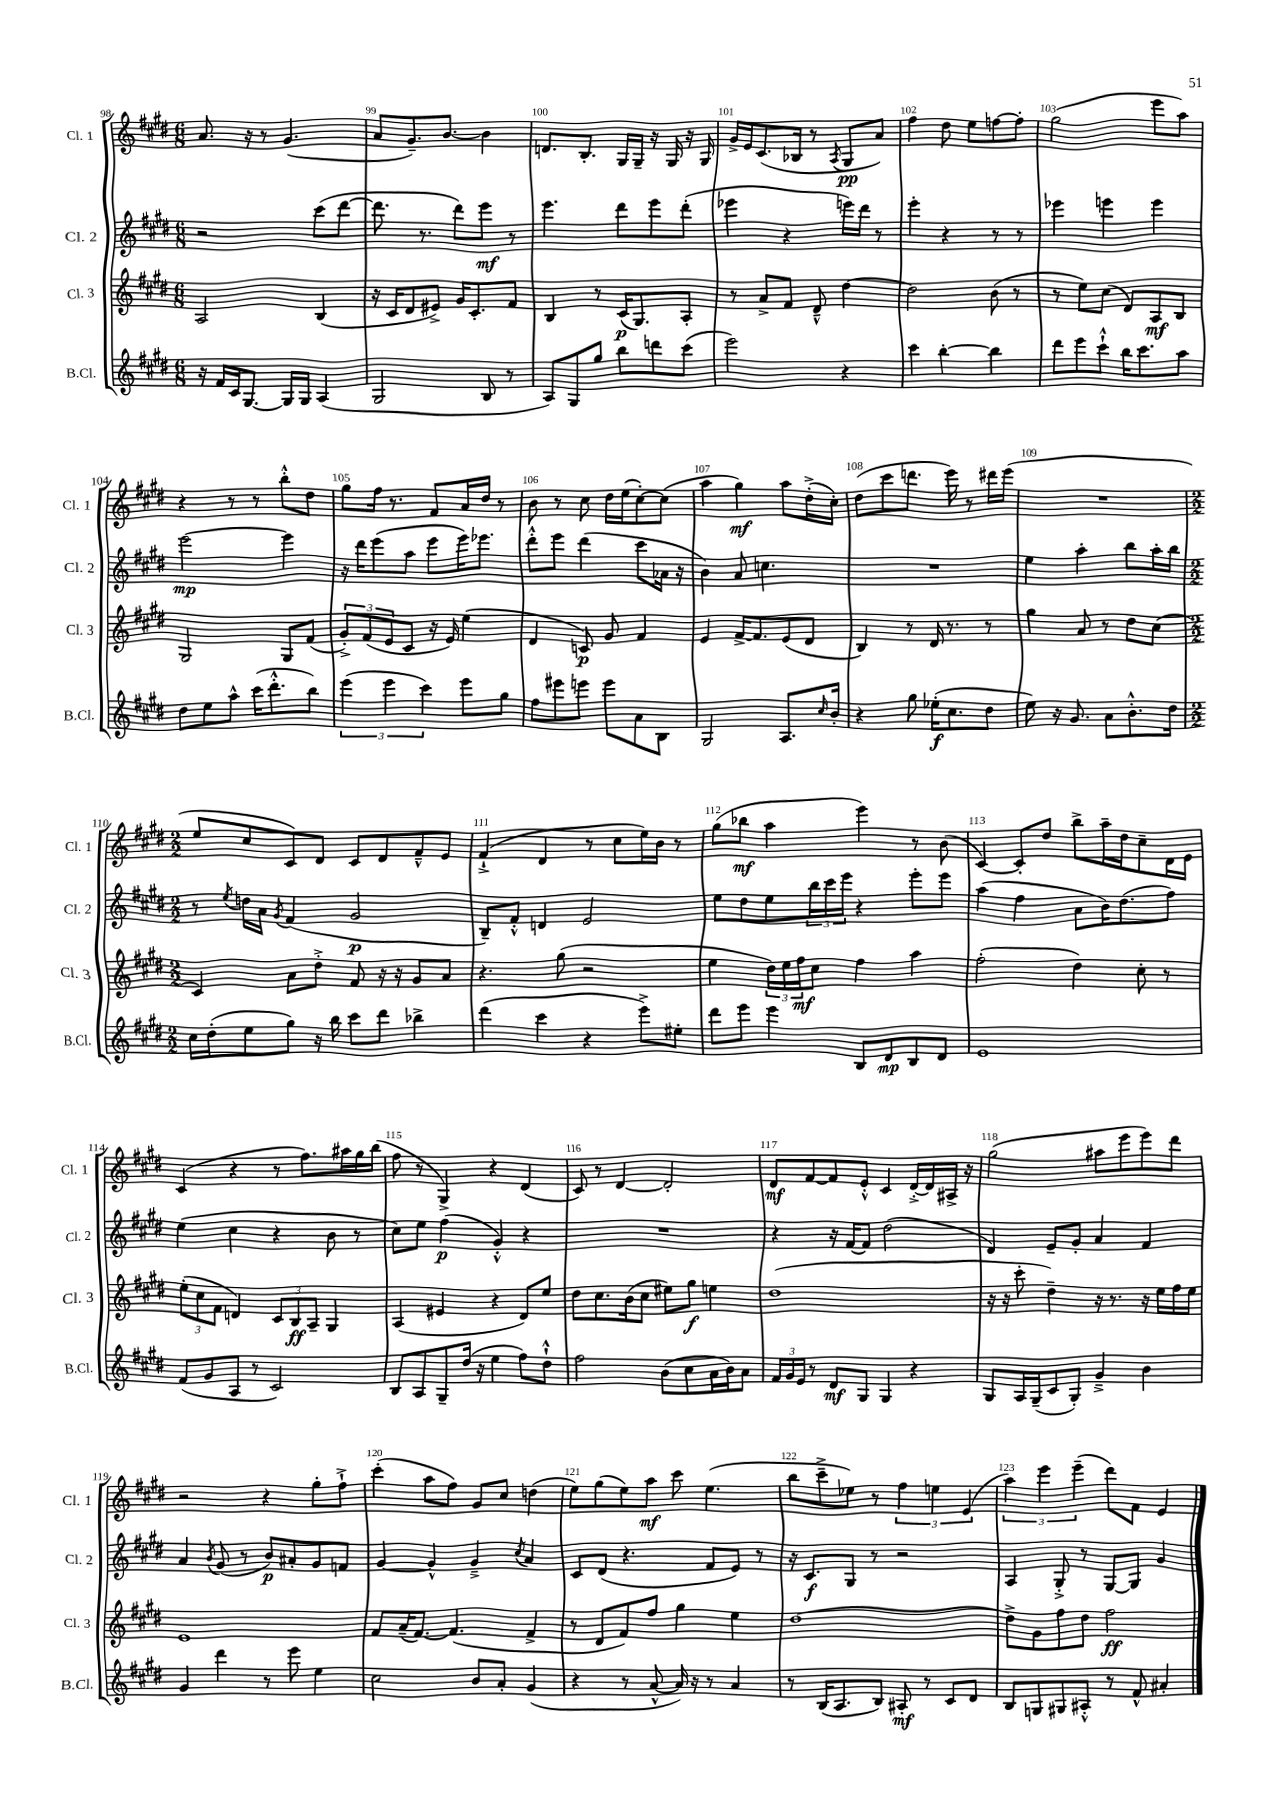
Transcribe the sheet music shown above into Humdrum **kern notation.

**kern	**kern	**kern	**kern
*staff4	*staff3	*staff2	*staff1
*clefG2	*clefG2	*clefG2	*clefG2
*k[f#c#g#d#]	*k[f#c#g#d#]	*k[f#c#g#d#]	*k[f#c#g#d#]
*M6/8	*M6/8	*M6/8	*M6/8
16r	2A	2r	8.a
16f#	.	.	.
16c#	.	.	.
[8.G#	.	.	16r
.	.	.	8r
16G#]	.	.	(4.g#
16G#	.	.	.
(4A	(4B	(8ccc#	.
.	.	[8ddd#	.
=	=	=	=
2G#	16r	8.ddd#]	8a
.	16c#	.	.
.	8d#	.	8.g#~)
.	.	8.r	.
.	8e#^)	.	.
.	.	.	[8.b
.	16g#	8ddd#)	.
.	8.c#'	.	.
8B	.	8eee	4b]
8r	8f#	8r	.
=	=	=	=
8A)	4B	4.eee	8.d
8G#	.	.	.
.	.	.	8.B'
8gg#	8r	.	.
8bb	(16c#	8ddd#	16G#
.	8.G#)	.	16G#~
8ddd	.	8eee	16r
.	.	.	16G#
(8ccc#	8A'	(8ddd#'	16r
.	.	.	16G#
=	=	=	=
2eee)	8r	4eee-	16g#^
.	.	.	16e
.	8a^	.	(8.c#
.	8f#	4r	.
.	.	.	16B-
.	8d#~^^	.	8r
.	.	.	8qA
4r	[4dd#	16eee)	8G#
.	.	16ddd#	.
.	.	8r	8a)
=	=	=	=
4ccc#	2dd#]	4eee'	4ff#
[4bb'	.	4r	8dd#
.	.	.	8ee
4bb]	(8b	8r	[8ff
.	8r	8r	8ff']
=	=	=	=
8ddd#	8r	4eee-	(2gg#
8eee	8ee)	.	.
8ccc#`^^	(8cc#	4eee	.
16bb	8d#)	.	.
8.ccc#	.	.	.
.	8A	4eee	8eee
8aa	8B	.	8aa)
=	=	=	=
8dd#	2G#	[2eee	4r
8ee	.	.	.
8aa^^	.	.	8r
(16ccc#	.	.	8r
8.ddd#'^^	.	.	.
.	8G#	4eee]	8bb'^^
8bb)	(8f#	.	8dd#
=	=	=	=
(6eee	12g#'^)	16r	8gg#
.	.	16ddd#	.
.	(12f#	.	.
.	.	(8eee	16ff#
6eee	12e	.	.
.	.	.	8.r
.	8c#	8aa	.
6ccc#)	.	.	.
.	16r	8eee	8f#
.	16e)	.	.
8eee	(4ee	16eee)	16a
.	.	8.eee-	16dd#
8gg#	.	.	8r
=	=	=	=
8ff#	4d#	8ddd#'^^	8b
8eee#	.	8eee	8r
8eee	8c)	(4ddd#	8cc#
8eee	8g#	.	16dd#
.	.	.	(16ee
8a	4f#	8ccc#	[8cc#')
8B	.	16a-	(8cc#]
.	.	16r	.
=	=	=	=
2G#	4e	4b)	4aa
.	[16f#^	8a	4gg#)
.	8.f#]	.	.
.	.	4.cc	.
8.A	(8e	.	8aa
.	8d#	.	(16dd#'^
16qqcc#	.	.	.
16b'	.	.	16cc#')
=	=	=	=
4r	4B)	2.r	(8dd#
.	.	.	8ccc#
8gg#	8r	.	8.ddd
(16ee-'	16d#	.	.
8.cc#	8.r	.	16eee)
.	.	.	8r
8dd#	8r	.	16ddd#
.	.	.	(16eee
=	=	=	=
8ee)	4gg#	4ee	2.r
16r	.	.	.
8.g#	.	.	.
.	8a	4aa'	.
8a	8r	.	.
8.b'^^	8dd#	8bb	.
.	(8cc#	16aa'	.
16dd#	.	16bb	.
=	=	=	=
*M2/2	*M2/2	*M2/2	*M2/2
16cc#	4c#)	8r	8ee
(16dd#'	.	.	.
.	.	8qee	.
8ee	.	16dd	8cc#
.	.	16a	.
.	.	8qg#	.
8gg#)	8a	(4f#	8c#)
16r	8dd#'^	.	8d#
16bb	.	.	.
8ccc#	8f#	2g#	8c#
8ddd#	16r	.	8d#
.	16r	.	.
4bb-^	8g#	.	8f#~^^
.	8a	.	8e
=	=	=	=
(4ddd#	4.r	8B~)	(4f#`^
.	.	8f#'^^	.
4ccc#	.	4d	4d#
.	(8gg#	.	.
4r	2r	2e	8r
.	.	.	8cc#
8eee^)	.	.	16ee)
.	.	.	16b
8ee#'	.	.	8r
=	=	=	=
8ddd#	4ee	8ee	(8gg#
8eee	.	8dd#	8bb-
4eee	24dd#)	8ee	4aa
.	24ee	.	.
.	24ff#	.	.
.	8cc#	24bb	.
.	.	24ccc#	.
.	.	24eee	.
8B	4ff#	4r	4eee)
8d#	.	.	.
8B	4aa	8eee'	8r
8d#	.	8eee	(8b
=	=	=	=
1e	(2ff#'	(4aa	[4c#)
.	.	4ff#	8c#']
.	.	.	8dd#
.	4dd#)	8a	8bb^
.	.	16b)	16aa~
.	.	(8.dd#	16dd#
.	8cc#'	.	8cc#~
.	8r	8ff#)	16d#
.	.	.	16e
=	=	=	=
(8f#	(12ee'	(4ee	(4c#
.	12cc#	.	.
8g#	.	.	.
.	12f#	.	.
8A	4d)	4cc#	4r
8r	.	.	.
2c#)	12c#	4r	8r
.	12B	.	.
.	.	.	8.ff#)
.	12A~	.	.
.	4G#	8b	.
.	.	.	16aa#
.	.	8r	16gg#
.	.	.	(16bb
=	=	=	=
8B	(4A	8cc#)	8ff#
8A	.	8ee	8r
8G#~	4e#	(4ff#	4G#^)
(16dd#	.	.	.
16r	.	.	.
4ee	4r	4g#'^^)	4r
8ff#)	8d#)	4r	(4d#
8dd#`^^	8ee	.	.
=	=	=	=
2ff#	8dd#	1r	8c#)
.	8.cc#	.	8r
.	.	.	[4d#
.	(16b	.	.
.	8cc#	.	.
(8b	8ee#)	.	2d#']
8cc#	8gg#	.	.
16a	4ee	.	.
16b)	.	.	.
8a	.	.	.
=	=	=	=
24f#	(1dd#	4r	8d#
24g#	.	.	.
24e	.	.	.
8r	.	.	[8f#
8d#	.	16r	8f#]
.	.	[16f#	.
8G#	.	8f#]	8e'^^
4G#	.	(2dd#	4c#
4r	.	.	[16d#'^
.	.	.	16d#]
.	.	.	16A#^
.	.	.	16r
=	=	=	=
8G#	16r	4d#)	(2gg#
.	16r	.	.
16A	8ccc#'	.	.
(16G#~	.	.	.
8c#	4dd#~)	8e~	.
8G#')	.	8g#'	.
4g#~^	16r	4a	8aa#
.	8.r	.	.
.	.	.	8eee
4b	16r	4f#	8eee)
.	16ee	.	.
.	16ff#	.	8ddd#
.	16ee	.	.
=	=	=	=
4g#	1e	4a	2r
.	.	8qb	.
4ddd#	.	(8g#	.
.	.	8r	.
8r	.	8b)	4r
8eee	.	8a#'	.
4ee	.	8g#	8gg#'
.	.	8f	8ff#`^
=	=	=	=
2cc#	8f#	[4g#	(4ccc#'
.	(16a~	.	.
.	[8.f#)	.	.
.	.	4g#^^]	8aa
.	(4.f#]	.	8ff#)
8b	.	4g#~^	8g#
8a'	.	.	8cc#
.	.	8qcc#	.
(4g#	4f#^	4a	(4dd
=	=	=	=
4r	8r	8c#	8ee)
.	8d#	(8d#	(8gg#
8r	8f#)	4.r	8ee)
[8a^^	8ff#	.	8aa
16a])	4gg#	.	8ccc#
16r	.	.	.
8r	.	8f#	(4.ee
4a	4ee	8e)	.
.	.	8r	.
=	=	=	=
8r	[1dd#	16r	8bb
.	.	8.c#	.
(16B	.	.	8ccc#~^
8.A	.	.	.
.	.	8G#	8ee-)
8B)	.	8r	8r
8A#'	.	2r	6ff#
8r	.	.	.
.	.	.	6ee
8c#	.	.	.
.	.	.	(6e
8d#	.	.	.
=	=	=	=
8B	8dd#^]	4A	6aa)
8G	8g#	.	.
.	.	.	6eee
8G#	8ff#	8G#'^	.
.	.	.	(6eee~
8A#'^^	8dd#	8r	.
8r	2ff#	[8G#	8ddd#)
8f#^^	.	8G#]	8f#
4a#'	.	4g#	4e
==	==	==	==
*-	*-	*-	*-
